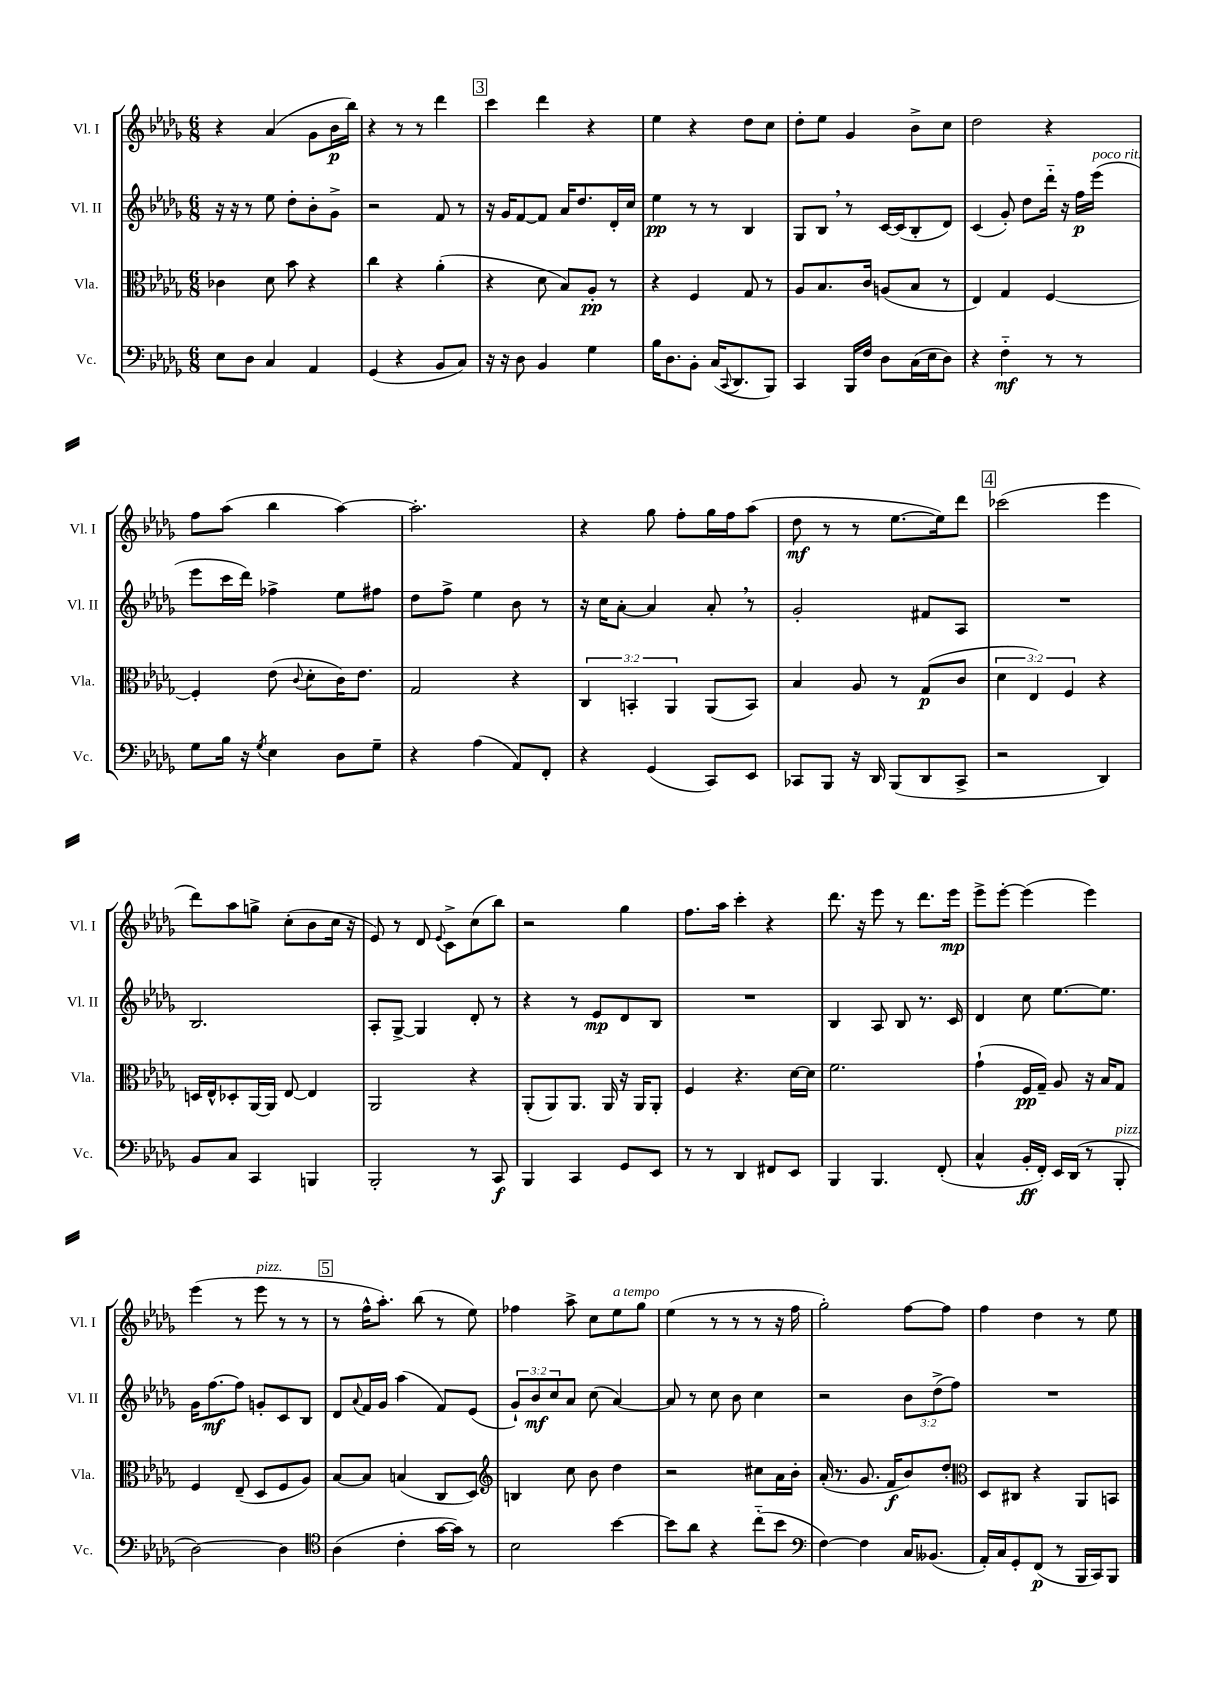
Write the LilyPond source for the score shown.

<<
\new StaffGroup <<
\new Staff = "s0" \with { instrumentName = "Vl. I" shortInstrumentName = "Vl. I" } {
    \clef treble \key des \major \numericTimeSignature \time 6/8
    r4 aes'4( ges'8 bes'16\p bes''16) |
    r4 r8 r8 des'''4 |
    \mark \markup { \box "3" } c'''4 des'''4 r4 |
    ees''4 r4 des''8 c''8 |
    des''8-. ees''8 ges'4 bes'8-> c''8 |
    des''2 r4 |
    f''8 aes''8( bes''4 aes''4~) |
    aes''2.-. |
    r4 ges''8 f''8-. ges''16 f''16 aes''8( |
    des''8\mf r8 r8 ees''8.~ ees''16) des'''8 |
    \mark \markup { \box "4" } ces'''2( ees'''4 |
    des'''8) aes''8 g''8-> c''8-.( bes'8 c''16 r16 |
    ees'8) r8 des'8 \appoggiatura { ees'8 } c'8-> c''8( bes''8) |
    r2 ges''4 |
    f''8. aes''16 c'''4-. r4 |
    des'''8. r16 ees'''8 r8 des'''8. ees'''16\mp |
    ees'''8-> ees'''8~-. ees'''4( ees'''4) |
    ees'''4( r8 ees'''8^\markup { \italic "pizz." } r8 r8 |
    \mark \markup { \box "5" } r8 f''16-^ aes''8.-.) bes''8( r8 ees''8) |
    fes''4 aes''8-> c''8 ees''8^\markup { \italic "a tempo" } ges''8 |
    ees''4( r8 r8 r8 r16 f''16 |
    ges''2-.) f''8~ f''8 |
    f''4 des''4 r8 ees''8 \bar "|." |
}
\new Staff = "s1" \with { instrumentName = "Vl. II" shortInstrumentName = "Vl. II" } {
    \clef treble \key des \major \numericTimeSignature \time 6/8 \override Staff.TupletNumber.text = #tuplet-number::calc-fraction-text
    r16 r16 r8 ees''8 des''8-. bes'8-. ges'8-> |
    r2 f'8 r8 |
    \mark \markup { \box "3" } r16 ges'16 f'8~ f'8 aes'16 des''8. des'16-. c''16 |
    ees''4\pp r8 r8 bes4 |
    ges8 bes8 \breathe r8 c'16~ c'16( bes8-. des'8) |
    c'4( ges'8-.) des''8 des'''16-_ r16 f''16\p ees'''16^\markup { \italic "poco rit." }( |
    ees'''8 c'''16 des'''16) fes''4-> ees''8 fis''8 |
    des''8 f''8-> ees''4 bes'8 r8 |
    r16 c''16 aes'8~-. aes'4 aes'8-. \breathe r8 |
    ges'2-. fis'8 aes8 |
    \mark \markup { \box "4" } R2. |
    bes2. |
    aes8-. ges8~-> ges4 des'8-. r8 |
    r4 r8 ees'8\mp des'8 bes8 |
    R2. |
    bes4 aes8 bes8 r8. c'16 |
    des'4 c''8 ees''8.~ ees''8. |
    ges'16 f''8.~\mf f''8 g'8-. c'8 bes8 |
    \mark \markup { \box "5" } des'8 \appoggiatura { aes'8 } f'16 ges'16 aes''4( f'8) ees'8( |
    \tuplet 3/2 { ges'8-!) bes'8\mf c''8 } aes'8 c''8( aes'4~) |
    aes'8 r8 c''8 bes'8 c''4 |
    r2 \tuplet 3/2 { bes'8 des''8->( f''8) } |
    R2. \bar "|." |
}
\new Staff = "s2" \with { instrumentName = "Vla." shortInstrumentName = "Vla." } {
    \clef alto \key des \major \numericTimeSignature \time 6/8 \override Staff.TupletNumber.text = #tuplet-number::calc-fraction-text
    ces'4 des'8 bes'8 r4 |
    c''4 r4 aes'4-.( |
    \mark \markup { \box "3" } r4 des'8 bes8) aes8-.\pp r8 |
    r4 f4 ges8 r8 |
    aes8 bes8. c'16 a8( bes8 r8 |
    ees4) ges4 f4~ |
    f4-. ees'8( \appoggiatura { c'8 } des'8-. c'16) ees'8. |
    ges2 r4 |
    \tuplet 3/2 { c4 b,4-. aes,4 } aes,8( b,8) |
    bes4 aes8 r8 ges8\p( c'8 |
    \mark \markup { \box "4" } \tuplet 3/2 { des'4 ees4) f4 } r4 |
    d16 ees16-^ des8-. aes,16~ aes,16 ees8~ ees4 |
    aes,2 r4 |
    aes,8-.( aes,8) aes,8. aes,16 r16 aes,16 aes,8-. |
    f4 r4. des'16~ des'16 |
    f'2. |
    ges'4-!( f16\pp ges16--) aes8 r16 bes16 ges8 |
    f4 ees8--( des8 f8 aes8) |
    \mark \markup { \box "5" } bes8~ bes8 b4( c8 des8) |
    \clef treble b4 c''8 bes'8 des''4 |
    r2 cis''8 aes'16 bes'16-. |
    aes'16-.( r8. ges'8. f'16\f bes'8) des''8-. |
    \clef alto des8 cis8 r4 aes,8 b,8 \bar "|." |
}
\new Staff = "s3" \with { instrumentName = "Vc." shortInstrumentName = "Vc." } {
    \clef bass \key des \major \numericTimeSignature \time 6/8
    ees8 des8 c4 aes,4 |
    ges,4( r4 bes,8 c8) |
    \mark \markup { \box "3" } r16 r16 des8 bes,4 ges4 |
    bes16 des8. bes,8-. c16( \appoggiatura { c,8 } des,8. bes,,8) |
    c,4 bes,,16 f16 des8 c16( ees16 des8) |
    r4 f4-_\mf r8 r8 |
    ges8 bes16 r16 \acciaccatura { ges8 } ees4 des8 ges8-- |
    r4 aes4( aes,8) f,8-. |
    r4 ges,4( c,8) ees,8 |
    ces,8 bes,,8 r16 des,16 bes,,8( des,8 ces,8-> |
    \mark \markup { \box "4" } r2 des,4) |
    bes,8 c8 c,4 b,,4 |
    bes,,2-. r8 c,8\f |
    bes,,4 c,4 ges,8 ees,8 |
    r8 r8 des,4 fis,8 ees,8 |
    bes,,4 bes,,4. f,8-.( |
    c4-^ bes,16-.\ff f,16-.) ees,16 des,16( r8 bes,,8-.^\markup { \italic "pizz." } |
    des2~) des4 |
    \mark \markup { \box "5" } \clef tenor aes4( c'4-. ges'16~ ges'16) r8 |
    bes2 bes'4~ |
    bes'8 aes'8 r4 c''8-_( bes'8 |
    \clef bass f4~) f4 c16 beses,8.( |
    aes,16-.) c16 ges,8-. f,8\p( r8 bes,,16 c,16) bes,,8 \bar "|." |
}
>>
>>
\layout { \context { \Score \remove "Bar_number_engraver" } }
